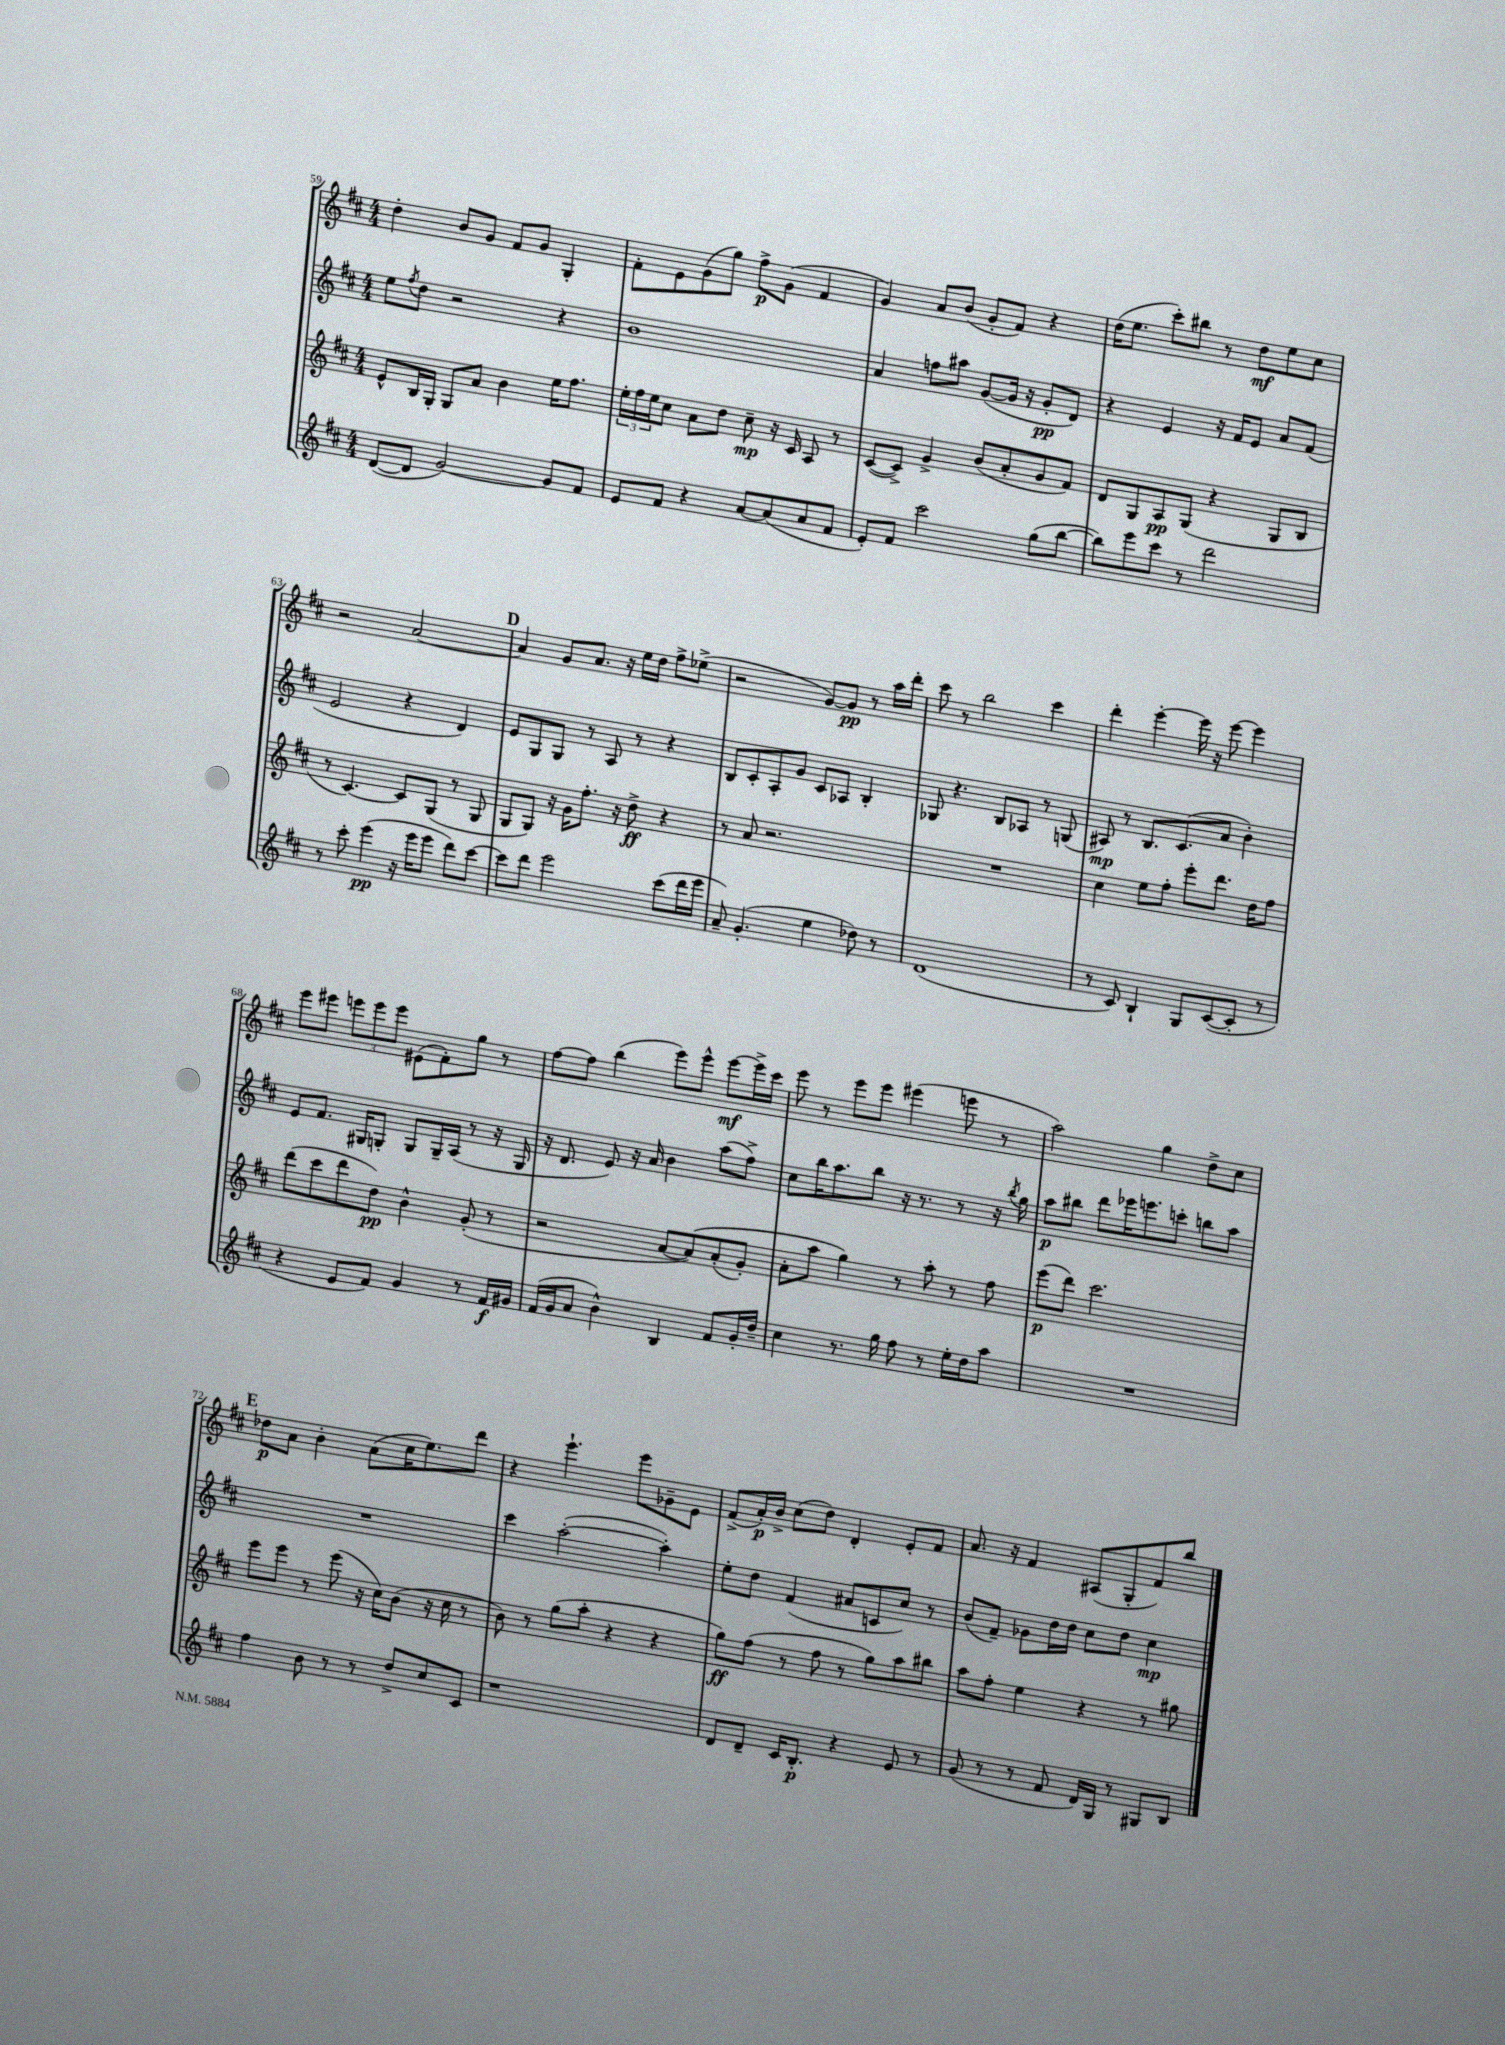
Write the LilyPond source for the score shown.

<<
\new StaffGroup <<
\new Staff = "s0" {
    \clef treble \key d \major \numericTimeSignature \time 4/4
    d''4-. b'8 g'8 fis'8 g'8 g4-. |
    fis'8-. e'8 g'8( g''8) fis''8->\p g'8( fis'4 |
    g'4) a'8 b'8( g'8-. fis'8) r4 |
    d''16( e''8. cis'''8-.) bis''8 r8 d''8\mf e''8 cis''8 |
    r2 a'2~ |
    \mark \markup { \bold "D" } a'4 g'8 a'8. r16 e''16 d''16 fis''8-> ees''8->( |
    r2 g'8~) g'8\pp r8 a''16 d'''16-. |
    cis'''8 r8 b''2 cis'''4 |
    d'''4-. e'''4~-. e'''16 r16 e'''8~ e'''4 |
    e'''8 eis'''8 \tuplet 3/2 { e'''8 e'''8 e'''8 } eis'8( fis'8-.) g''8 r8 |
    fis''8~ fis''8 b''4( e'''8) e'''8-^ e'''8~\mf e'''16-> cis'''16 |
    e'''8 r8 e'''8 e'''8 eis'''4( e'''8 r8 |
    a''2) g''4 d''8-> cis''8 |
    \mark \markup { \bold "E" } des''8\p a'8 b'4-. a'8( cis''16 e''8.) d'''8 |
    r4 e'''4.-! e'''8 ges'8-- e'8 |
    fis'8->( a'16-.\p) b'16-> cis''8( d''8) d'4-. e'8-. fis'8 |
    a'8. r16 fis'4 ais8( g8-. fis'8) b''8 \bar "|." |
}
\new Staff = "s1" {
    \clef treble \key d \major \numericTimeSignature \time 4/4
    e''8 \acciaccatura { fis''8 } d''8 r2 r4 |
    b'1 |
    a'4 f''8 ais''8 g'8~( g'16 r16 g'8-.\pp d'8) |
    r4 e'4 r16 fis'16 e'8 a'8 fis'8( |
    e'2 r4 d'4) |
    \mark \markup { \bold "D" } e'8 g8 g8 r8 a8 r8 r4 |
    b8 cis'8-. a8-. g'8 cis'8 aes8 b4-. |
    ges8 r4. b8 aes8 r8 g8( |
    ais8\mp) r8 b8. cis'8.( a'8 b'4-.) |
    e'8 fis'8. gis16 g8-. g8 g16-- a16( r8 r16 g16 |
    r16 d'8. e'8) r16 a'16 b'4 a''8( fis''8->) |
    cis''8 b''16 a''8. b''8 r16 r8. r8 r16 \acciaccatura { b''8 } g''16 |
    a''8\p bis''8 d'''8 ees'''16 e'''8. c'''8-. b''8 a''8 |
    \mark \markup { \bold "E" } R1 |
    cis'''4 a''2~-.( a''4-.) |
    e''8-. d''8 fis'4( ais'8 c'8 cis''8) r8 |
    b'8( fis'8--) ges'8 d''16 d''16 cis''8 d''8 cis''4\mp \bar "|." |
}
\new Staff = "s2" {
    \clef treble \key d \major \numericTimeSignature \time 4/4
    e'8-^ b16 g16-. g8 a'8 b'4 e''16 fis''8. |
    \tuplet 3/2 { e''16-. fis''16 e''16 } cis''8 a'8 d''8 cis''8--\mp r16 cis'16 a8 r8 |
    cis'8~( cis'8->) g'4-> b'8( a'8-. g'8 fis'8) |
    d'8 g8 a8\pp g8( r4 g8 b8 |
    r8 cis'4.~) cis'8 g8( r8 g8 |
    \mark \markup { \bold "D" } g8 g8) r16 g'16 fis''8.-. r16 d''8->\ff r4 |
    r8 a'8 r2. |
    R1 |
    cis''4 e''8 fis''8-. e'''8-. d'''8. d''16 fis''8 |
    d'''8( cis'''8 d'''8 d''8\pp) b'4-^ g'8-.( r8 |
    r2 a'8~ a'8)\( a'8-.( g'8-.) |
    a'8-. a''8 g''4\) r8 a''8-. r8 fis''8 |
    e'''8\p( d'''8) cis'''2. |
    \mark \markup { \bold "E" } e'''8 e'''8 r8 e'''8( r16 cis''16) b'8( r16 cis''16 r8 |
    b'8) r8 g''8( a''8-. r4 r4 |
    g''8\ff) fis''8( r8 fis''8 r8 g''8) a''8 bis''8 |
    a''8 fis''8-. e''4 r4 r8 gis''8 \bar "|." |
}
\new Staff = "s3" {
    \clef treble \key d \major \numericTimeSignature \time 4/4
    d'8~( d'8 g'2~) g'8 fis'8 |
    e'8 fis'8 r4 a'8~ a'8( a'8 fis'8 |
    e'8-.) fis'8 cis'''2 g''8( b''8~ |
    b''8) e'''8 cis'''8 r8 d'''2 |
    r8 cis'''8-. e'''4\pp( r16 e'''16 e'''8 d'''8) cis'''8~ |
    \mark \markup { \bold "D" } cis'''8 d'''8 e'''2 cis'''8( d'''16 e'''16 |
    a'8--) g'4.-.( e''4 des''8) r8 |
    d'1( |
    r8 cis'8) b4-! g8 cis'8~( cis'8-. r8 |
    r4 e'8 fis'8) g'4 r8 fis'16\f gis'16 |
    fis'16( g'16 a'8 b'4-^) b4 fis'8 g'16-. d''16-- |
    cis''4 r8. g''16 fis''8 r8 e''16-. d''16 a''8 |
    R1 |
    \mark \markup { \bold "E" } fis''4 b'8 r8 r8 d''8-> cis''8 cis'8 |
    r1 |
    d'8 d'8-- cis'16 b8.-.\p r4 e'8 r8 |
    g'8( r8 r8 fis'8 d'16) g16 r8 gis8 b8 \bar "|." |
}
>>
>>
\layout { \context { \Score currentBarNumber = #59 } }
